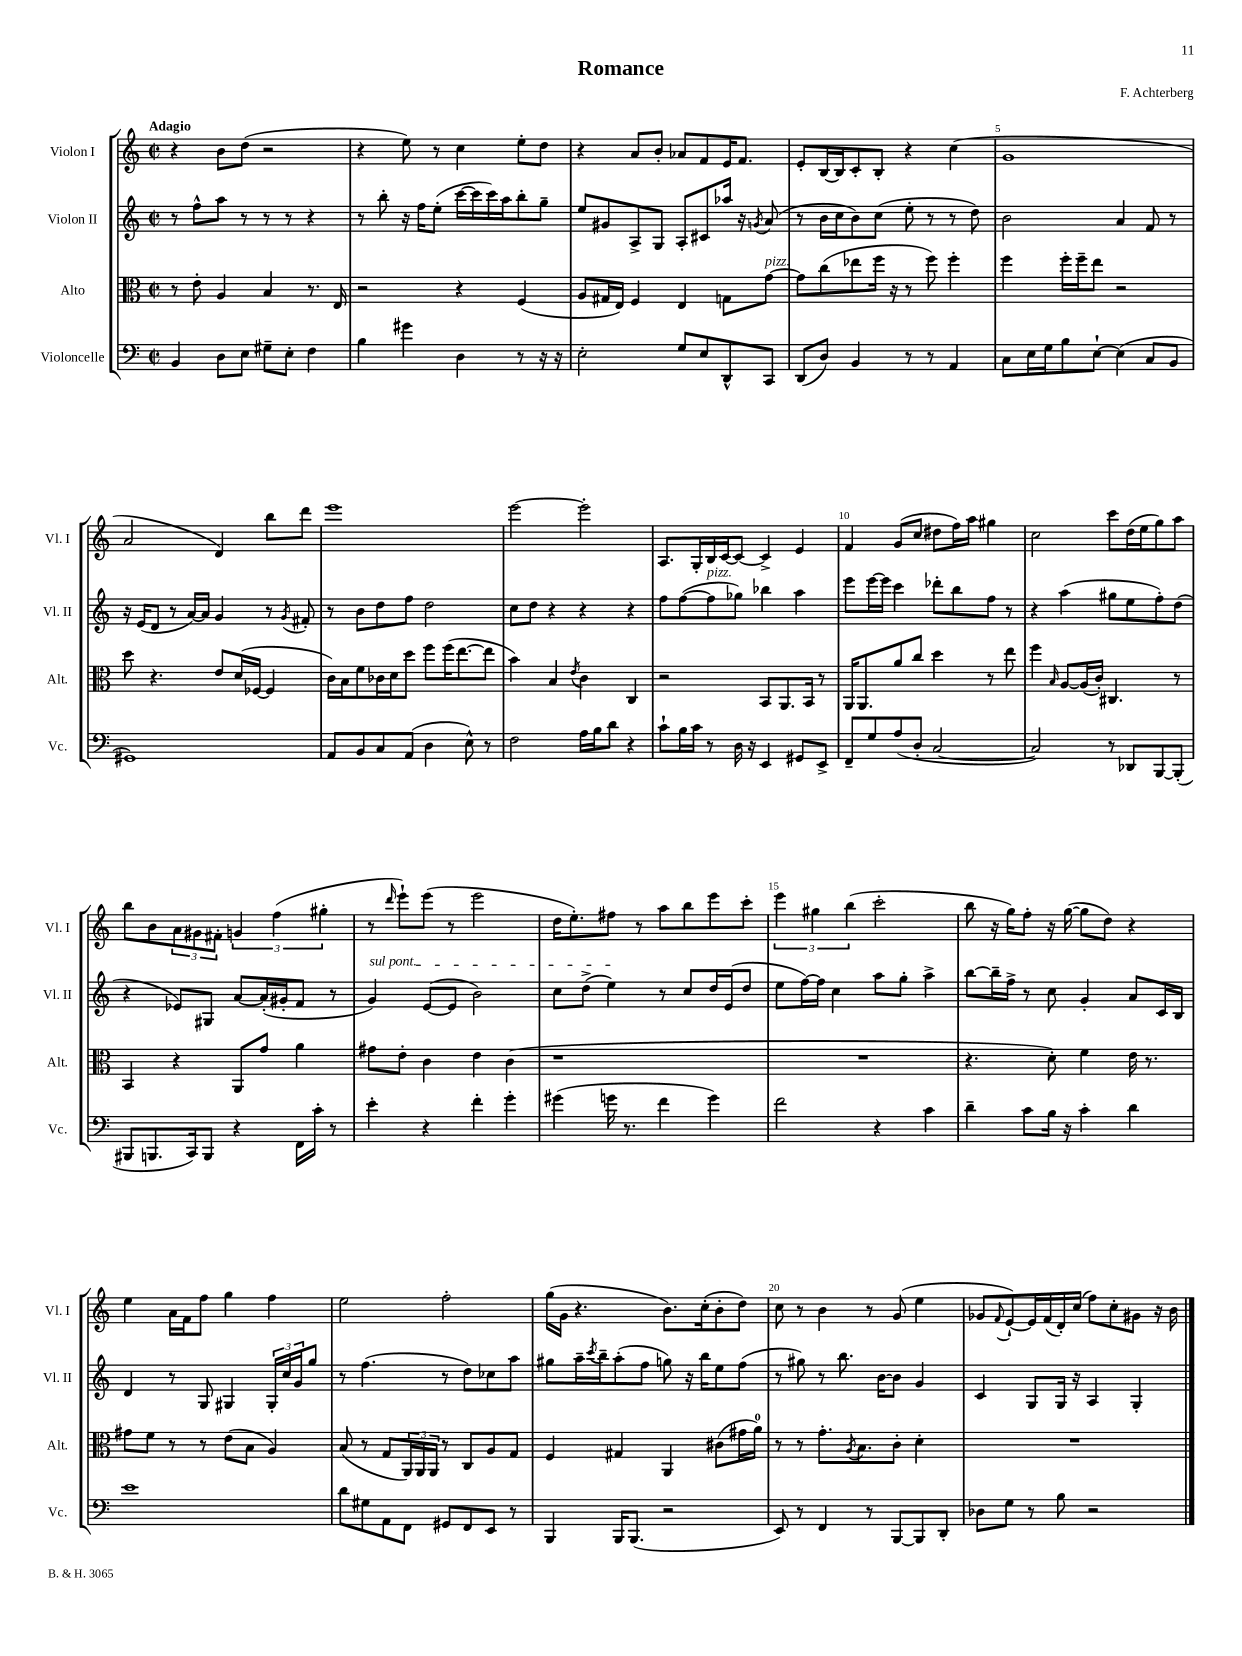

**kern	**kern	**kern	**kern
*staff4	*staff3	*staff2	*staff1
*clefF4	*clefC3	*clefG2	*clefG2
*k[]	*k[]	*k[]	*k[]
*M2/2	*M2/2	*M2/2	*M2/2
*met(c|)	*met(c|)	*met(c|)	*met(c|)
4BB	8r	8r	4r
.	8e'	8ff^^	.
8D	4A	8aa	8b
8E	.	8r	(8dd
8G#~	4B	8r	2r
8E'	.	8r	.
4F	8.r	4r	.
.	16E	.	.
=	=	=	=
4B	2r	8r	4r
.	.	8bb'	.
4g#	.	16r	8ee)
.	.	16ff	.
.	.	(8ee'	8r
4D	4r	[16ccc	4cc
.	.	16ccc]	.
.	.	16ccc)	.
.	.	16aa	.
8r	(4F	8bb'	8ee'
16r	.	8gg~	8dd
16r	.	.	.
=	=	=	=
2E'	8A	8ee	4r
.	16G#	8g#	.
.	16E)	.	.
.	4F	8A^	8a
.	.	8G	8b'
8G	4E	8A'	8a-
8E	.	8c#	8f
8DD^^	8G	16aa-	16e
.	.	16r	8.f
.	.	8qg	.
8CC	[8g	(8a	.
=	=	=	=
(8DD	8g]	8r	8e'
8D)	(8cc	16b	[16B
.	.	16cc	16B]
4BB	8ee-	8b)	8c'
.	16ff	(8cc	8B'
.	16r	.	.
8r	8r	8ee'	4r
8r	8ff)	8r	.
4AA	4ff'	8r	(4cc
.	.	8dd)	.
=	=	=	=
8C	4ff	2b	1g
16E	.	.	.
16G	.	.	.
8B	16ff'	.	.
.	16ff~	.	.
[8E`	8ee	.	.
(4E]	2r	4a	.
8C	.	8f	.
8BB	.	8r	.
=	=	=	=
1GG#)	8dd	16r	2a
.	.	(16e	.
.	4.r	8d	.
.	.	8r	.
.	.	[16a)	.
.	.	16a]	.
.	8e	4g	4d)
.	(16d	.	.
.	[16F-	.	.
.	4F-]	8r	8bb
.	.	8qg	.
.	.	8f#'	8ddd
=	=	=	=
8AA	16c)	8r	1eee
.	16B	.	.
8BB	8f	8b	.
8C	16c-	8dd	.
.	16d	.	.
(8AA	8dd	8ff	.
4D	8ff	2dd	.
.	(16ff	.	.
.	[8.ee	.	.
8E^^)	.	.	.
8r	8ee]	.	.
=	=	=	=
2F	4b)	8cc	[2eee
.	.	8dd	.
.	4B	4r	.
.	8qe	.	.
16A	4c	4r	2eee']
16B	.	.	.
8d	.	.	.
4r	4C	4r	.
=	=	=	=
8c`	2r	8ff	8.A
16B	.	([8ff	.
16c	.	.	16G'
8r	.	8ff]	16B
.	.	.	[16c
16D	.	8gg-)	8c_
16r	.	.	.
4EE	8BB	4bb-	4c^]
.	8.AA	.	.
8GG#	.	4aa	4e
.	16BB	.	.
8EE^	8r	.	.
=	=	=	=
8FF~	16AA	8eee	4f
.	8.AA	.	.
8G	.	[16eee	.
.	.	16eee]	.
(8A	8a	4ccc	(8g
8D'	8cc	.	8cc
[2C	4dd	8ddd-'	8dd#
.	.	8bb	16ff)
.	.	.	16aa
.	8r	8ff	4gg#
.	8ee	8r	.
=	=	=	=
2C])	4ff	4r	2cc
.	16qqB	.	.
.	[8A	(4aa	.
.	(16A]	.	.
.	16c')	.	.
8r	4.C#	8gg#	8ccc
8DD-	.	8ee	(16dd
.	.	.	16ee
[8BBB	.	8ff')	8gg)
(8BBB']	8r	(8dd	8aa
=	=	=	=
8BBB#	4BB	4r	8bb
8.BBB	.	.	8b
.	4r	8e-)	12a
16CC)	.	.	.
.	.	.	12g#
8BBB	.	8G#	.
.	.	.	12f#'
4r	8AA	[8a	6g
.	8g	(16a']	.
.	.	.	(6ff
.	.	16g#'	.
16FF	4a	8f	.
16c'	.	.	.
.	.	.	6gg#'
8r	.	8r	.
=	=	=	=
4e'	8g#	4g)	8r
.	.	.	16qqddd
.	8e'	.	8eee`)
4r	4c	([8e	(8eee
.	.	8e]	8r
4f'	4e	2b)	2eee
4g'	(4c	.	.
=	=	=	=
(4g#	1r	8cc	16dd
.	.	.	8.ee')
.	.	(8dd^	.
16g	.	4ee)	8ff#
8.r	.	.	.
.	.	.	8r
4f	.	8r	8aa
.	.	8cc	8bb
4g)	.	16dd	8eee
.	.	(16e	.
.	.	8dd	8ccc'
=	=	=	=
2f	1r	8ee	6eee
.	.	[16ff)	.
.	.	.	6gg#
.	.	16ff]	.
.	.	4cc	.
.	.	.	(6bb
4r	.	8aa	2ccc'
.	.	8gg'	.
4c	.	4aa^	.
=	=	=	=
4d~	4.r	[8bb	8bb
.	.	16bb~]	16r
.	.	16ff^	16gg)
8c	.	8r	8ff'
16B	8d')	8cc	16r
16r	.	.	([16gg
4c'	4f	4g'	8gg]
.	.	.	8dd)
4d	16e	8a	4r
.	8.r	.	.
.	.	16c	.
.	.	16B	.
=	=	=	=
1e	8g#	4d	4ee
.	8f	.	.
.	8r	8r	16a
.	.	.	16f
.	8r	8G	8ff
.	(8e	4G#	4gg
.	8B	.	.
.	4A)	24G#'	4ff
.	.	24cc	.
.	.	24g	.
.	.	8gg	.
=	=	=	=
8d	(8B	8r	2ee
8G#	8r	(4.ff	.
8AA	8G	.	.
8FF	24AA)	.	.
.	24AA	.	.
.	24AA	.	.
8GG#	8r	8r	2ff'
8FF	8C	8dd)	.
8EE	8A	8cc-	.
8r	8G	8aa	.
=	=	=	=
4BBB	4F	8gg#	(16gg
.	.	.	16g
.	.	16aa~	4.r
.	.	8qccc	.
.	.	16bb~	.
16BBB	4G#	(8aa'	.
(8.BBB	.	.	.
.	.	8ff	.
2r	4AA	8gg)	8.b)
.	.	16r	.
.	.	16bb	(16cc'
.	(8c#	8ee	8b'
.	16g#	(8ff	8dd)
.	16a)	.	.
=	=	=	=
8EE)	8r	8r	8cc
8r	8r	8gg#)	8r
4FF	8.g'	8r	4b
.	.	8.bb	.
.	8qA	.	.
.	8.B	.	.
8r	.	.	8r
.	.	[16b	.
[8BBB	8c'	8b]	(8g
8BBB]	4d'	4g	4ee
8DD'	.	.	.
=	=	=	=
8D-	1r	4c	8g-
.	.	.	8qqf
8G	.	.	[8e`)
8r	.	8G	16e]
.	.	.	(16f
8B	.	16G	16d')
.	.	16r	(16cc
2r	.	4A	8ff)
.	.	.	8cc'
.	.	4G'	8g#
.	.	.	16r
.	.	.	16b
==	==	==	==
*-	*-	*-	*-
